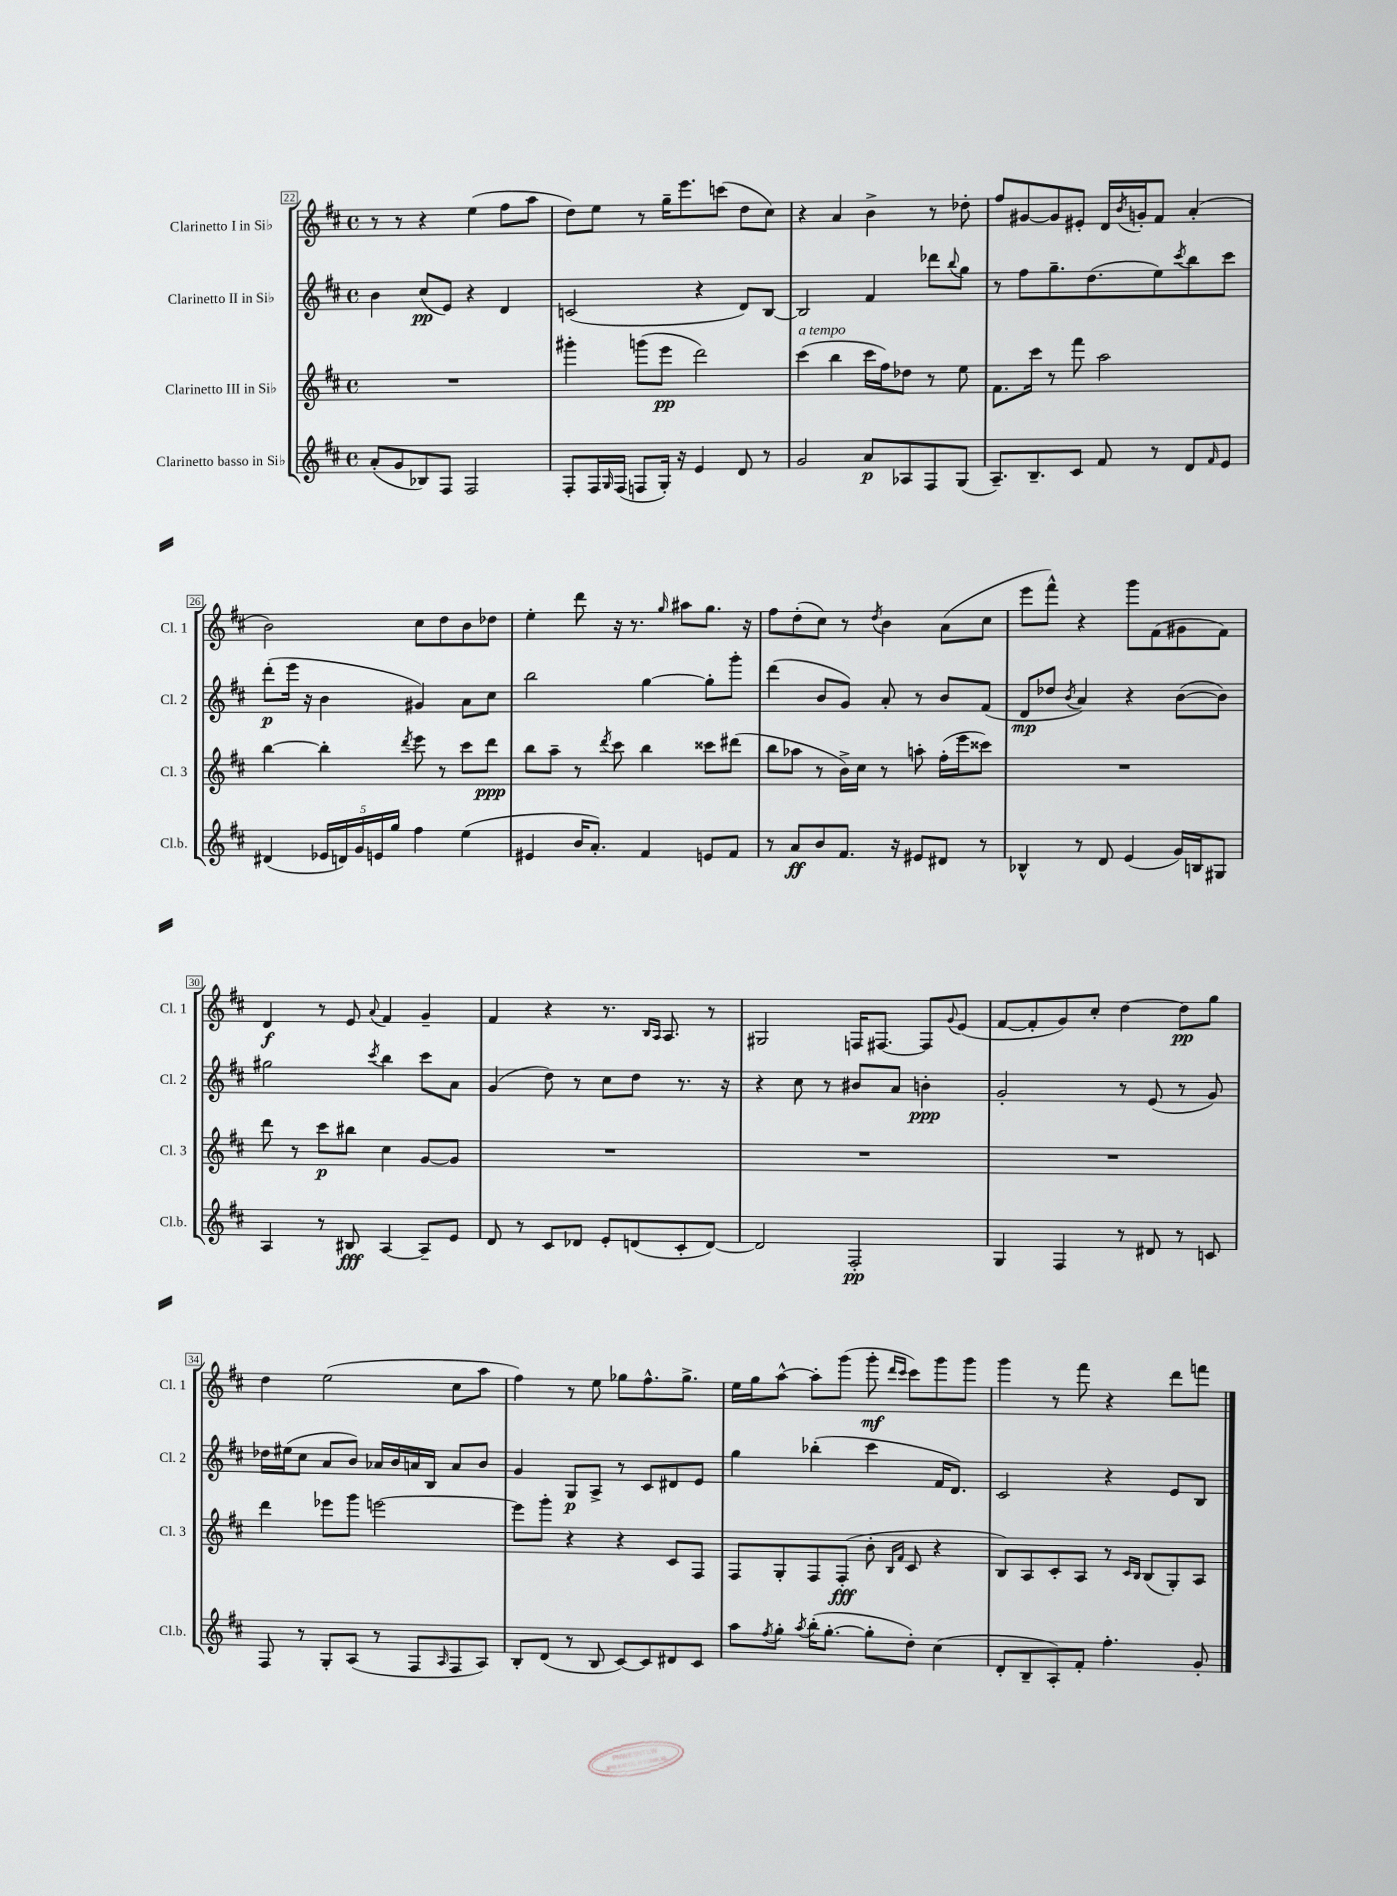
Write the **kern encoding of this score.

**kern	**dynam	**kern	**dynam	**kern	**dynam	**kern	**dynam
*part4	*part4	*part3	*part3	*part2	*part2	*part1	*part1
*staff4	*staff4	*staff3	*staff3	*staff2	*staff2	*staff1	*staff1
*I"Clarinetto basso in Si♭	*	*I"Clarinetto III in Si♭	*	*I"Clarinetto II in Si♭	*	*I"Clarinetto I in Si♭	*
*I'Cl.b.	*	*I'Cl. 3	*	*I'Cl. 2	*	*I'Cl. 1	*
*clefG2	*	*clefG2	*	*clefG2	*	*clefG2	*
*k[f#c#]	*	*k[f#c#]	*	*k[f#c#]	*	*k[f#c#]	*
*M4/4	*	*M4/4	*	*M4/4	*	*M4/4	*
*met(c)	*	*met(c)	*	*met(c)	*	*met(c)	*
=22	=22	=22	=22	=22	=22	=22	=22
(8a'/L	.	1r	.	4b\	.	8r	.
8g/	.	.	.	.	.	8r	.
8B-X/)	.	.	.	(8cc#/L	pp	4r	.
8F#/J	.	.	.	8e/J)	.	.	.
2F#/	.	.	.	4r	.	(4ee\	.
.	.	.	.	4d/	.	8ff#\L	.
.	.	.	.	.	.	8aa\J	.
=23	=23	=23	=23	=23	=23	=23	=23
8F#'/L	.	4ggg#X'\	.	(2cn/	.	8dd\L)	.
16F#/L	.	.	.	.	.	8ee\J	.
16qqG/	.	.	.	.	.	.	.
(16F#/JJ	.	.	.	.	.	.	.
8Fn/L	.	(8gggn\L	.	.	.	8r	.
16G'/Jk)	.	8eee\J	pp	.	.	16gg~\KL	.
16r	.	.	.	.	.	8.eee\	.
4e/	.	2ddd\)	.	4r	.	.	.
.	.	.	.	.	.	(8cccn\J	.
8d/	.	.	.	8d/L)	.	8dd\L	.
8r	.	.	.	[8B/J	.	8cc#\J)	.
=24	=24	=24	=24	=24	=24	=24	=24
!	!	!LO:TX:a:i:t=a tempo	!	!	!	!	!
2g/	.	(4ccc#\	.	2B/]	.	4r	.
.	.	4bb\	.	.	.	4a/	.
8a/L	p	16ccc#\LL	.	4f#/	.	4b^\	.
.	.	16ff#\J)	.	.	.	.	.
8A-X/	.	8dd-X\J	.	.	.	.	.
8F#/	.	8r	.	8ddd-X\L	.	8r	.
.	.	.	.	8qqbb/	.	.	.
(8G/J	.	8ee\	.	8gg\J	.	8dd-X'\	.
=25	=25	=25	=25	=25	=25	=25	=25
8.A~/L)	.	8.f#\L	.	8r	.	8ff#/L	.
.	.	.	.	8ff#\L	.	[8g#X/	.
8.B~/	.	16ccc#\Jk	.	.	.	.	.
.	.	8r	.	8.gg~\	.	8g#/]	.
8c#/J	.	8fff#\	.	.	.	8e#X'/J	.
.	.	.	.	(8.dd\	.	.	.
8f#/	.	2aa\	.	.	.	16d/LL	.
.	.	.	.	.	.	8qb/	.
.	.	.	.	.	.	16gn'/J	.
8r	.	.	.	8ee\)	.	8f#/J	.
.	.	.	.	8qccc#/	.	.	.
8d/L	.	.	.	8bb\	.	(4a'/	.
16qqf#/	.	.	.	.	.	.	.
8e/J	.	.	.	8ccc#\J	.	.	.
!!LO:LB:g=z
=26	=26	=26	=26	=26	=26	=26	=26
(4d#X/	.	[4bb\	.	(8ddd'\L	p	2b\)	.
.	.	.	.	16eee\Jk	.	.	.
.	.	.	.	16r	.	.	.
20e-X/LL	.	4bb'\]	.	4b\	.	.	.
20dn/)	.	.	.	.	.	.	.
20g/	.	.	.	.	.	.	.
20en/	.	.	.	.	.	.	.
20gg/JJ	.	.	.	.	.	.	.
.	.	8qddd/	.	.	.	.	.
4ff#\	.	8eee\	.	4g#X/)	.	8cc#\L	.
.	.	8r	.	.	.	8dd\	.
(4ee\	.	8ccc#\L	.	8a\L	.	8b\	.
.	.	8ddd\J	ppp	8cc#\J	.	8dd-X\J	.
=27	=27	=27	=27	=27	=27	=27	=27
4e#X/	.	8bb\L	.	2bb\	.	4ee'\	.
.	.	8aa~\J	.	.	.	.	.
16b/KL	.	8r	.	.	.	8ddd\	.
8.a'/J)	.	.	.	.	.	.	.
.	.	8qddd/	.	.	.	.	.
.	.	8ccc#\	.	.	.	16r	.
.	.	.	.	.	.	8.r	.
4f#/	.	4bb\	.	[4gg\	.	.	.
.	.	.	.	.	.	16qqgg/	.
.	.	.	.	.	.	8aa#X\L	.
8en/L	.	8ccc##X\L	.	8gg'\L]	.	8.gg\J	.
8f#/J	.	(8ddd#X\J	.	8ggg'\J	.	.	.
.	.	.	.	.	.	16r	.
=28	=28	=28	=28	=28	=28	=28	=28
8r	.	8bb\L	.	(4ddd\	.	8ff#\L	.
8a/L	ff	8aa-X\J	.	.	.	(8dd'\	.
8b/	.	8r	.	8b/L	.	8cc#\J)	.
8.f#/J	.	16b^\LL)	.	8g/J)	.	8r	.
.	.	16cc#\JJ	.	.	.	.	.
.	.	.	.	.	.	8qdd/	.
.	.	8r	.	8a'/	.	4b\	.
16r	.	.	.	.	.	.	.
8e#X/L	.	8aan'\	.	8r	.	.	.
8d#X/J	.	(16ff#'\LL	.	8b/L	.	(8a\L	.
.	.	16eee\J	.	.	.	.	.
8r	.	8ccc##X\J)	.	(8f#/J	.	8cc#\J	.
=29	=29	=29	=29	=29	=29	=29	=29
4B-X^^/	.	1r	.	8d/L	mp	8eee\L	.
.	.	.	.	8dd-X/J	.	8fff#^^\J)	.
.	.	.	.	8qb/	.	.	.
8r	.	.	.	4a/)	.	4r	.
8d/	.	.	.	.	.	.	.
(4e/	.	.	.	4r	.	8ggg\L	.
.	.	.	.	.	.	(8f#\	.
16g/LL)	.	.	.	([8b\L	.	8g#X\	.
16Bn/J	.	.	.	.	.	.	.
8G#X/J	.	.	.	8b\J])	.	8f#\J)	.
!!LO:LB:g=z
=30	=30	=30	=30	=30	=30	=30	=30
4A/	.	8ddd\	.	2gg#X\	.	4d/	f
.	.	8r	.	.	.	.	.
8r	.	8ccc#\L	p	.	.	8r	.
8B#X/	fff	8bb#X\J	.	.	.	8e/	.
.	.	.	.	8qccc#/	.	8qqa/	.
[4A/	.	4cc#\	.	4bb\	.	4f#/	.
8A~/L]	.	[8g/L	.	8ccc#\L	.	4g~/	.
8e/J	.	8g/J]	.	8a\J	.	.	.
=31	=31	=31	=31	=31	=31	=31	=31
8d/	.	1r	.	(4g/	.	4f#/	.
8r	.	.	.	.	.	.	.
8c#/L	.	.	.	8dd\)	.	4r	.
8d-X/J	.	.	.	8r	.	.	.
8e'/L	.	.	.	8cc#\L	.	8.r	.
(8dn/	.	.	.	8dd\J	.	.	.
.	.	.	.	.	.	16qqB/LL	.
.	.	.	.	.	.	16qqA/JJ	.
.	.	.	.	.	.	8.A/	.
8c#'/	.	.	.	8.r	.	.	.
[8d/J)	.	.	.	.	.	8r	.
.	.	.	.	16r	.	.	.
=32	=32	=32	=32	=32	=32	=32	=32
2d/]	.	1r	.	4r	.	2G#X/	.
.	.	.	.	8cc#\	.	.	.
.	.	.	.	8r	.	.	.
2F#'/	pp	.	.	8b#X/L	.	16Fn/KL	.
.	.	.	.	.	.	[8.F#X/J	.
.	.	.	.	8a/J	.	.	.
.	.	.	.	4bn'\	ppp	8F#/L]	.
.	.	.	.	.	.	8qqg/	.
.	.	.	.	.	.	(8e/J	.
=33	=33	=33	=33	=33	=33	=33	=33
4G/	.	1r	.	2g'/	.	[8f#/L	.
.	.	.	.	.	.	8f#'/]	.
4F#/	.	.	.	.	.	8g/)	.
.	.	.	.	.	.	8cc#'/J	.
8r	.	.	.	8r	.	[4dd\	.
8d#X/	.	.	.	(8e/	.	.	.
8r	.	.	.	8r	.	8dd\L]	pp
8cn/	.	.	.	8g/)	.	8gg\J	.
!!LO:LB:g=z
=34	=34	=34	=34	=34	=34	=34	=34
8F#/	.	4ddd\	.	16dd-X\LL	.	4dd\	.
.	.	.	.	(16ee#X\J	.	.	.
8r	.	.	.	8cc#\J	.	.	.
8G'/L	.	8eee-X\L	.	8a/L	.	(2ee\	.
(8A/J	.	8ggg\J	.	8b/J)	.	.	.
8r	.	[2eeen\	.	16a-X/LL	.	.	.
.	.	.	.	16b/	.	.	.
8F#/L	.	.	.	16an/	.	.	.
.	.	.	.	16B/JJ	.	.	.
16qqA/	.	.	.	.	.	.	.
8F#/	.	.	.	8a/L	.	8cc#\L	.
8A/J)	.	.	.	8b/J	.	8aa\J	.
=35	=35	=35	=35	=35	=35	=35	=35
8B'/L	.	8eee\L]	.	4g/	.	4ff#\)	.
(8d/J	.	8ggg'\J	.	.	.	.	.
8r	.	4r	.	8G/L	p	8r	.
8B/	.	.	.	8A^/J	.	8ee\	.
[8c#/L)	.	4r	.	8r	.	8gg-X\L	.
8c#/]	.	.	.	8c#/L	.	8.ff#^^\	.
8d#X/	.	8c#/L	.	8d#X/	.	.	.
.	.	.	.	.	.	8.gg-^\J	.
8c#/J	.	8F#/J	.	8e/J	.	.	.
=36	=36	=36	=36	=36	=36	=36	=36
8aa\L	.	8F#/L	.	4gg\	.	16ee\LL	.
.	.	.	.	.	.	16gg\J	.
8qff#/	.	.	.	.	.	.	.
8gg'\J	.	8G'/	.	.	.	[8aa^^\J	.
8qaa/	.	.	.	.	.	.	.
(16bb'\KL	.	8F#/	.	(4bb-X'\	.	8aa'\L]	.
[8.gg'\J	.	.	.	.	.	.	.
.	.	(8F#'/J	fff	.	.	(8ggg\J	.
8gg'\L]	.	8b'\	.	4ccc#\	.	8ggg'\	mf
.	.	16qqB/LL	.	.	.	16qqddd/LL	.
.	.	16qqf#/JJ	.	.	.	16qqccc#/JJ	.
8dd'\J)	.	8c#/	.	.	.	8ccc#\L)	.
(4cc#\	.	4r	.	16f#/KL	.	8ggg\	.
.	.	.	.	8.d/J)	.	.	.
.	.	.	.	.	.	8ggg\J	.
=37	=37	=37	=37	=37	=37	=37	=37
8d'/L	.	8B/L)	.	2c#/	.	4ggg\	.
8B~/	.	8A/	.	.	.	.	.
8A'/)	.	8c#'/	.	.	.	8r	.
8f#'/J	.	8A/J	.	.	.	8fff#\	.
4.ff#'\	.	8r	.	4r	.	4r	.
.	.	16qqc#/LL	.	.	.	.	.
.	.	16qqB/JJ	.	.	.	.	.
.	.	(8B/L	.	.	.	.	.
.	.	8G'/)	.	8e/L	.	8ddd\L	.
8g'/	.	8A/J	.	8B/J	.	8fffn\J	.
==	==	==	==	==	==	==	==
*-	*-	*-	*-	*-	*-	*-	*-
